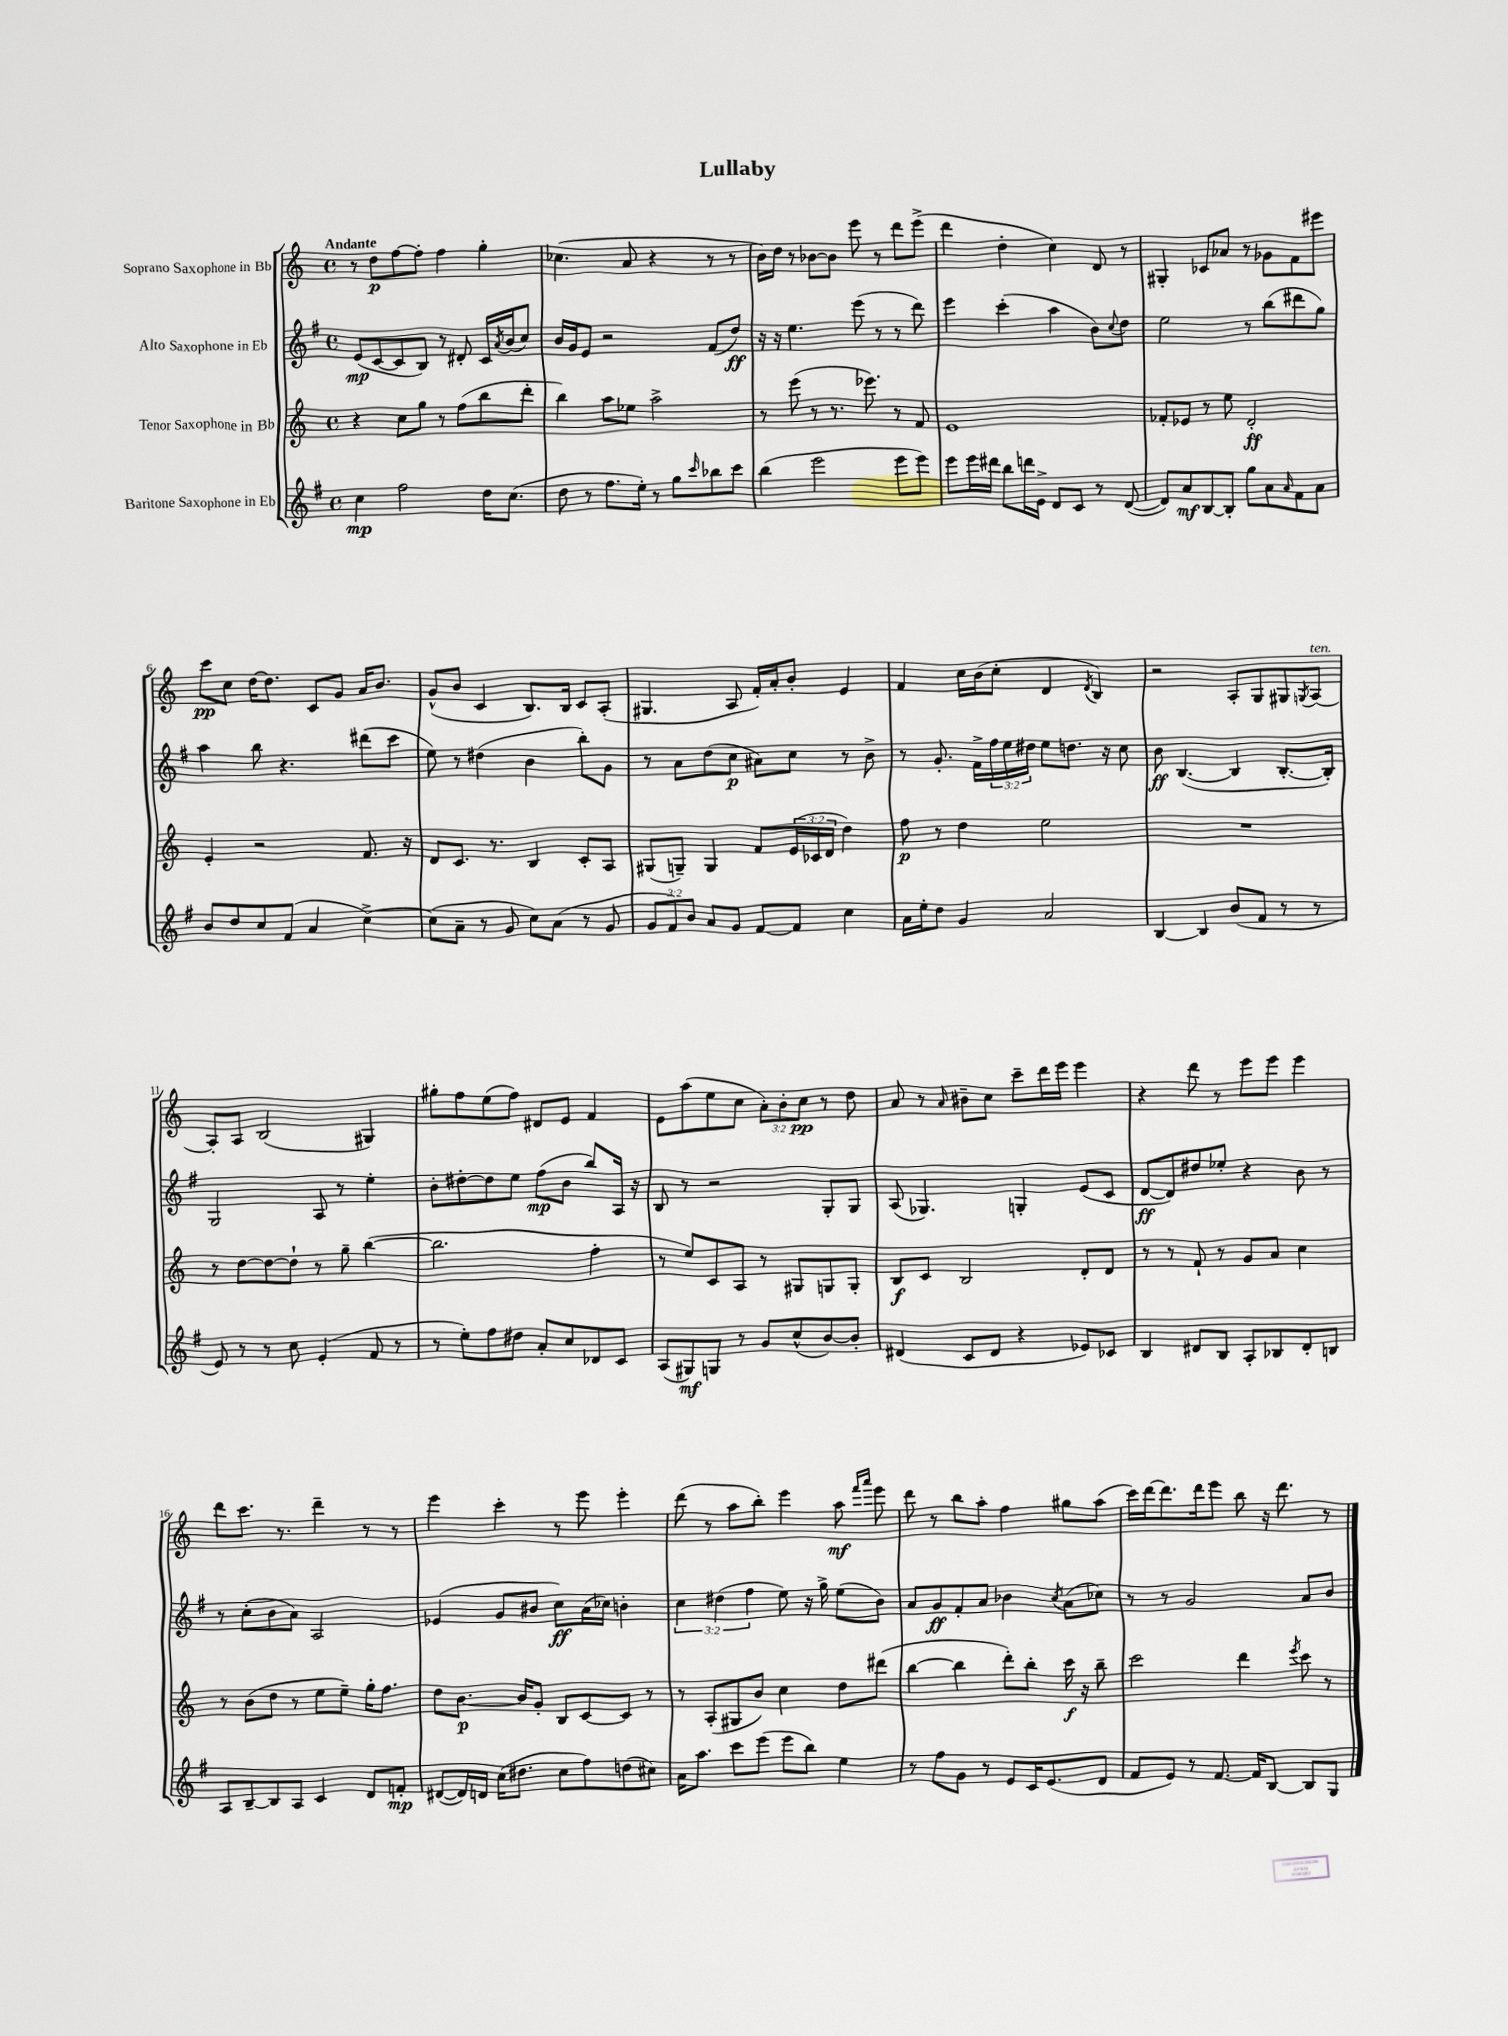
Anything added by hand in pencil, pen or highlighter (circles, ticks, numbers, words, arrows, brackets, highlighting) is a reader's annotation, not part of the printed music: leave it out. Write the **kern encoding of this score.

**kern	**kern	**kern	**kern
*staff4	*staff3	*staff2	*staff1
*clefG2	*clefG2	*clefG2	*clefG2
*k[f#]	*k[]	*k[f#]	*k[]
*M4/4	*M4/4	*M4/4	*M4/4
*met(c)	*met(c)	*met(c)	*met(c)
4cc	4r	(8e	8r
.	.	[8c	8dd
2ff#	8cc	8c]	[8ff
.	8gg	8B)	8ff']
.	8r	8r	4ff
.	(8ff	8d#'	.
16dd	8bb	16c	4gg'
.	.	8qa	.
(8.cc	.	(16b	.
.	8ddd'	8cc)	.
=	=	=	=
8dd	4bb)	16b	(4.cc-
.	.	16g	.
8r	.	8e	.
8.ff#	8aa	2r	.
.	8ee-	.	8a
16ee')	.	.	.
8r	2aa^	.	4r
8gg	.	.	.
16qqccc	.	.	.
8bb-	.	(8f#	8r
8ccc	.	8dd)	8r
=	=	=	=
(4bb	8r	16r	16b)
.	.	16r	16dd
.	(8eee	4.ee	8r
2eee	8r	.	[8b-
.	8.r	.	8b-]
.	.	(8eee	8eee
.	8.eee-)	.	.
.	.	8r	8r
8eee	8r	8r	8ddd
8eee)	8f	8ddd)	(8eee^
=	=	=	=
8eee	1e	4eee	4ddd
16eee	.	.	.
16ddd#	.	.	.
8bb	.	(4ccc'	4dd'
16ddd	.	.	.
16e^	.	.	.
8d	.	4aa	4cc)
8c	.	.	.
8r	.	8b)	8d
.	.	8qqcc	.
([8d	.	8dd	8r
=	=	=	=
8d])	8f-'	2ee	4G#'
8a	8e-	.	.
[8B	8r	.	8c-
8B']	8ee	.	8a-
8gg	2d'	8r	8r
8a	.	(8bb	8g-
16qqa	.	.	.
8f#	.	8ddd#	8f
8a	.	8gg)	8eee#
=	=	=	=
8b	4e'	4aa	8ccc
8dd	.	.	8cc
8cc	2r	8bb	[16dd
.	.	.	8.dd]
(8f#	.	4.r	.
4a	.	.	8c
.	.	.	8g
[4cc^)	8.f	(8ddd#	16a
.	.	.	8.b
.	.	8ccc	.
.	16r	.	.
=	=	=	=
(8cc]	8d	8ee)	(8g^^
8a~	8.c	8r	8b
8r	.	(4dd#	4c
.	8.r	.	.
8g	.	.	.
8cc)	4B	4b	8.B)
(8a	.	.	.
.	.	.	16B
8r	8c'	8bb')	8c
8g	8A	8g	(8A'
=	=	=	=
12g	(8G#	8r	4.G#
12f#)	.	.	.
.	8G~)	8a	.
12b	.	.	.
8a	4G	(8dd	.
8g	.	8cc	8A
[8f#	8f	8a#)	16f')
.	.	.	16a'
8f#]	(24e	8cc	8b'
.	24c-	.	.
.	24d	.	.
4cc	4dd)	8r	4e
.	.	8b^	.
=	=	=	=
16a	8ff	8r	4f
16ee'	.	.	.
8dd	8r	8.g'	.
4g	4dd	.	16cc
.	.	16f#^	(16b
.	.	24ff#	8cc'
.	.	24ee	.
.	.	24dd#	.
2a	2ee	8ee	4d
.	.	8.dd	.
.	.	.	8qd
.	.	.	4B)
.	.	16r	.
.	.	8cc	.
=	=	=	=
[4B	1r	8b	2r
.	.	([4.B	.
4B]	.	.	.
(8b	.	4B]	8A'
8f#	.	.	8G
8r	.	[8.B'	8G#
.	.	.	8qG
8r	.	.	[8A
.	.	16B'])	.
=	=	=	=
8e)	8r	2G	8A']
8r	[8dd	.	8A
8r	8dd_	.	(2B
8cc	8dd`]	.	.
(4e'	8r	8A	.
.	8gg~	8r	.
8f#	([4bb	4ee'	4G#)
8r	.	.	.
=	=	=	=
8r	2.bb]	8b'	8gg#'
8ee')	.	[8dd#'	8ff
8ff#	.	8dd#]	(8ee
8dd#	.	8ee	8ff)
8a'	.	(8ff#	8d#
8cc	.	8b	8e
8d-	4ff'	8bb)	4f
8c	.	16A	.
.	.	16r	.
=	=	=	=
(8A	8r	8B	8e
8G#)	8ee)	8r	(8aa
8G	8c	2r	8ee
8r	8A	.	8cc
8g	8r	.	12a')
.	.	.	12b'
(8cc^^	8G#	.	.
.	.	.	12cc
[8b)	8G	8G'	8r
8b']	8G'	8G	8dd
=	=	=	=
(4d#	8B	(8A	8a
.	8c	4.G-)	8r
.	.	.	16qqa
8c	2B	.	8b#~
8d#	.	.	8cc
4r	.	4G'	8ccc~
.	.	.	16ddd
.	.	.	16eee
8e-)	8d'	(8e	4eee
8c-	8d	8c	.
=	=	=	=
4B	8r	[8d	4r
.	8r	8d])	.
8d#	8f`	8dd#	8ddd
8B	8r	8ee-'	8r
8A'	8g	4r	8eee
8B-	8a	.	8eee
8d#'	4cc	8b	4eee
8B	.	8r	.
=	=	=	=
8A	8r	8r	8ddd
[8B~	(8b	(8cc'	8.ccc
8B]	8dd	8b	.
.	.	.	8.r
8A	8r	8a)	.
4c	8ee	2A	4ddd~
.	8ee~)	.	.
8d	16gg'	.	8r
.	8.ff	.	.
8f'	.	.	8r
=	=	=	=
([8d#	8dd	(4e-	4eee
16d#])	[8.b	.	.
16d	.	.	.
(16cc	.	8g	4ccc'
8.dd#	16b]	.	.
.	8g'	8b#	.
8cc	8B	8cc)	8r
8ff#)	[8c	(16a	8eee
.	.	16cc-)	.
(8dd	8c]	4b'	4eee'
8cc#)	8r	.	.
=	=	=	=
16a	8r	6cc	(8ddd
8.aa	.	.	.
.	(8A'	.	8r
.	.	(6dd#	.
8ccc	8G#	.	8aa
.	.	6ff#	.
(8eee	8b)	.	8bb')
8eee	4cc	8ee)	4eee
8bb)	.	16r	.
.	.	16gg^	.
4ee	8dd	(8ee	8aa
.	.	.	16qqfff
.	.	.	16qqaaa
.	(8ddd#	8b)	8eee
=	=	=	=
8r	[4bb	8a	8ddd
8ff#	.	8g	8r
8g	4bb]	8f#'	8bb
8r	.	8a	8aa'
8e	8ddd')	4b-	4ff
16c	8bb'	.	.
(8.e	.	.	.
.	.	8qcc	.
.	16ccc	(8a	8gg#
.	16r	.	.
8d	8bb~	8cc-)	(8aa
=	=	=	=
8f#	2ccc	8r	16ccc)
.	.	.	[16ddd
8e)	.	8r	8.ddd]
8r	.	2g	.
.	.	.	16ddd
[8.f#	.	.	8eee
.	4ddd	.	8bb
16f#]	.	.	.
[8B	.	.	16r
.	.	.	8.ddd
.	8qeee	.	.
8B]	8ccc	8a	.
8G	8r	8b	8r
==	==	==	==
*-	*-	*-	*-
